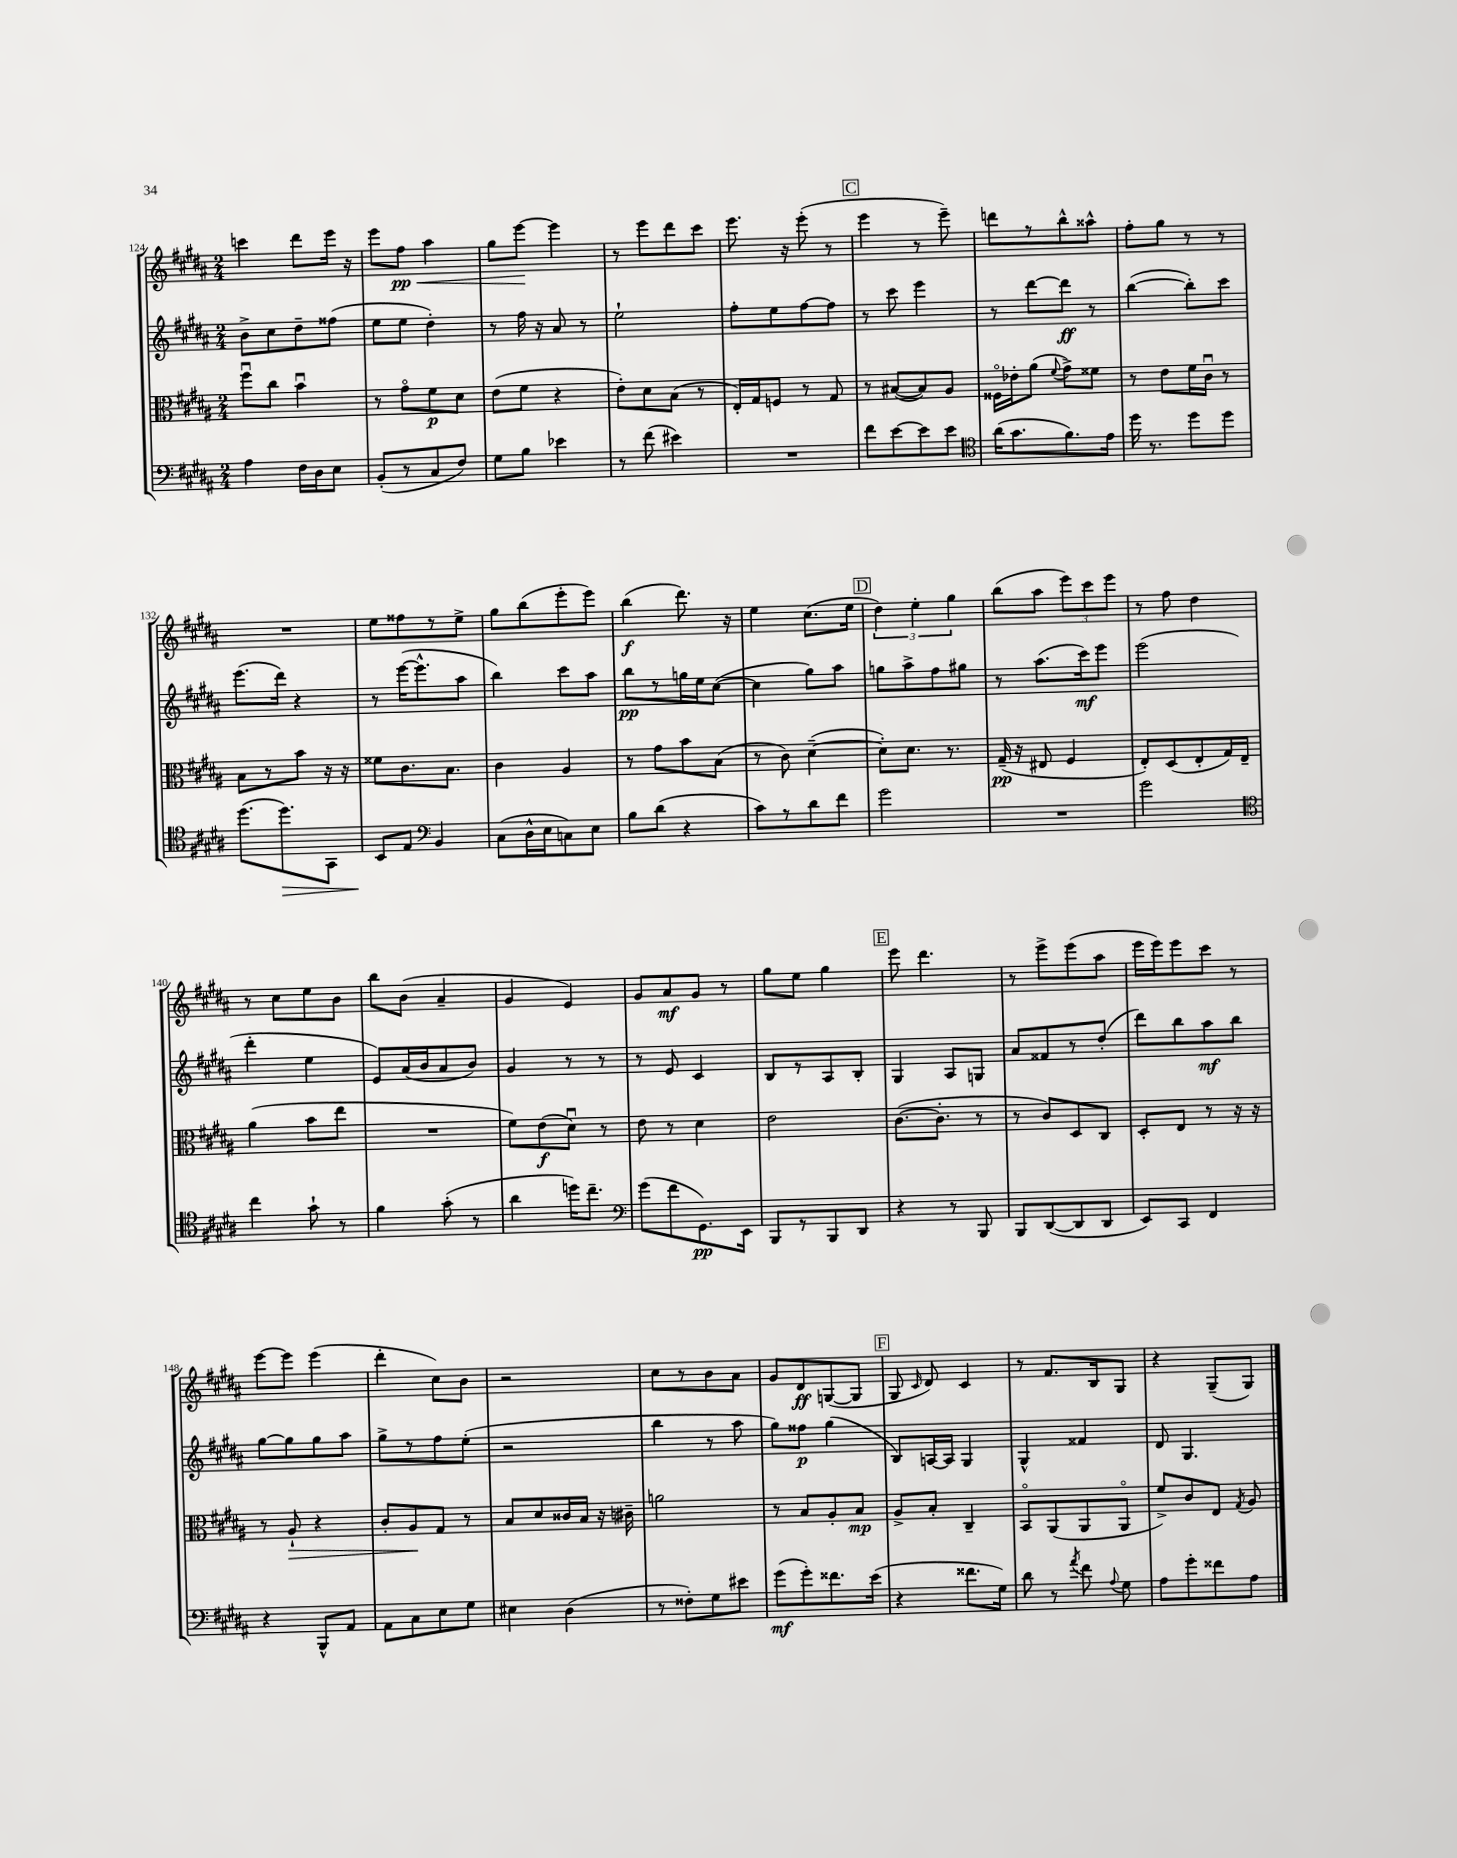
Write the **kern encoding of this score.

**kern	**kern	**kern	**kern
*staff4	*staff3	*staff2	*staff1
*clefF4	*clefC3	*clefG2	*clefG2
*k[f#c#g#d#a#]	*k[f#c#g#d#a#]	*k[f#c#g#d#a#]	*k[f#c#g#d#a#]
*M2/4	*M2/4	*M2/4	*M2/4
4A#	8ff#u	8b^	4ccc
.	8cc#	8cc#	.
16F#	4bu	8dd#~	8ddd#
16D#	.	.	.
8E	.	(8ff##	16eee
.	.	.	16r
=	=	=	=
(8BB'	8r	8ee	8eee
8r	8g#o	8ee	8ff#
8C#	8f#	4dd#')	4aa#
8F#)	8d#	.	.
=	=	=	=
8G#	(8e	8r	8gg#
8B	8f#	16ff#	[8eee
.	.	16r	.
4e-	4r	8a#	4eee]
.	.	8r	.
=	=	=	=
8r	8e')	2ee`	8r
(8f#	8d#	.	8eee
4e#)	(8B	.	8ddd#
.	8r	.	8ccc#
=	=	=	=
2r	16E')	8ff#'	8.eee
.	16G#	.	.
.	8F	8ee	.
.	.	.	16r
.	8r	[8ff#	(8eee'
.	8G#	8ff#]	8r
=	=	=	=
8f#	8r	8r	4eee
[8e	([8B#	8ccc#	.
8e]	8B#])	4eee	8r
8e	8A#	.	8eee~)
=	=	=	=
*clefC4	*	*	*
(16a#	16F##o	8r	8ddd
8.g#	16e-'	.	.
.	(8a#	[8ddd#	8r
.	8qqf#	.	.
8.f#)	8g#^)	8ddd#]	8bb^^
.	8f##	8r	8aa##^^
16e	.	.	.
=	=	=	=
16dd#	8r	([4bb	8ff#'
8.r	.	.	.
.	8e	.	8gg#
8dd#	16f#	8bb'])	8r
.	16c#u	.	.
8dd#	8r	8ccc#	8r
=	=	=	=
(8.dd#	8B	(8.eee	2r
.	8r	.	.
8.dd#)	.	16ddd#)	.
.	8b	4r	.
8GG#	16r	.	.
.	16r	.	.
=	=	=	=
8BB	8f##	8r	8ee
8E	8.c#	([16eee	8ff##
.	.	8.eee^^]	.
*clefF4	*	*	*
4BB	.	.	8r
.	8.B	.	.
.	.	8aa#	8ee^
=	=	=	=
(8C#	4c#	4bb)	8gg#
16D#^^	.	.	(8bb
16E	.	.	.
8C)	4A#	8ccc#	8eee'
8E	.	8aa#	8eee)
=	=	=	=
8B	8r	8bb	(4bb
(8d#	8g#	8r	.
4r	8b	16gg	8.ddd#)
.	.	16ee	.
.	(8B	([8cc#	.
.	.	.	16r
=	=	=	=
8c#)	8r	4cc#]	4ee
8r	8c#)	.	.
8d#	([4d#~	8gg#)	(8.cc#
8f#	.	8aa#	.
.	.	.	16ee
=	=	=	=
2g#	8d#'])	8gg	6dd#)
.	8.d#	8aa#^	.
.	.	.	6ee'
.	.	8ff#	.
.	8.r	.	.
.	.	.	6gg#
.	.	8gg#	.
=	=	=	=
2r	(16G#~	8r	(8bb
.	16r	.	.
.	8E#	(8.aa#	8aa#
.	4F#	.	12eee)
.	.	16ccc#)	.
.	.	.	12ccc#
.	.	8eee	.
.	.	.	12eee
=	=	=	=
2g#	8E')	(2eee	8r
.	(8D#	.	8ff#
.	8E'	.	4dd#
.	16G#)	.	.
.	16E~	.	.
=	=	=	=
*clefC4	*	*	*
4cc#	(4a#	4ddd#'	8r
.	.	.	8cc#
8g#`	8b	4ee	8ee
8r	8ee	.	8b
=	=	=	=
4f#	2r	8e)	8bb
.	.	(16a#	(8b
.	.	16b	.
(8g#'	.	8a#	4a#~
8r	.	8b)	.
=	=	=	=
4a#	8f#)	4g#	4g#
.	(8e	.	.
16dd)	8d#u)	8r	4e)
8.cc#~	.	.	.
.	8r	8r	.
=	=	=	=
*clefF4	*	*	*
(8g#	8e	8r	8g#
8f#	8r	8e	8a#
8.GG#)	4d#	4c#	8g#
.	.	.	8r
16EE	.	.	.
=	=	=	=
8BBB	2e	8B	8gg#
8r	.	8r	8ee
8BBB	.	8A#	4gg#
8DD#	.	8B'	.
=	=	=	=
4r	([8.c#	4G#	8eee
.	.	.	4.ddd#
.	8.c#']	.	.
8r	.	8A#	.
8BBB	8r	8G	.
=	=	=	=
8BBB	8r	8a#	8r
([8DD#	8c#)	8f##	8eee^
8DD#]	8D#	8r	(8eee
8DD#	8C#	(8dd#'	8aa#
=	=	=	=
8EE)	8D#'	8ddd#)	16eee
.	.	.	16eee)
8CC#	8E	8bb	8eee
4FF#	8r	8aa#	8ccc#
.	16r	8bb	8r
.	16r	.	.
=	=	=	=
4r	8r	[8gg#	[8eee
.	8A#`	8gg#]	8eee]
8BBB^^	4r	8gg#	(4eee
8AA#	.	8aa#	.
=	=	=	=
8AA#	8c#'	8gg#^	4ddd#'
8C#	8A#	8r	.
8E	8G#	8ff#	8cc#)
8G#	8r	(8ee'	8b
=	=	=	=
4E#	8B	2r	2r
.	8d#	.	.
(4D#	16c##	.	.
.	16B	.	.
.	16r	.	.
.	16c#~	.	.
=	=	=	=
8r	2a	4bb	8cc#
8F##')	.	.	8r
8G#	.	8r	8b
8e#	.	8aa#	8a#
=	=	=	=
(8g#	8r	8gg#)	8g#
8g#')	8B	8ff##	8d#
8.f##	8A#'	(4gg#	([8G
.	8B	.	8G]
(16e	.	.	.
=	=	=	=
4r	8A#^	8B)	8G#
.	.	.	16qqc#
.	8B'	[16A	8d#)
.	.	16A]	.
8.f##	4C#~	4G#	4c#
16G#)	.	.	.
=	=	=	=
8d#	8BBo	4G#^^	8r
8r	(8AA#	.	8.f#
8qa#	.	.	.
8f#	8AA#	4f##	.
.	.	.	16B
8qqA#	.	.	.
8G#	8AA#o	.	8G#
=	=	=	=
8A#	8f#^)	8d#	4r
8g#'	8c#	4.G#	.
8f##	8E	.	(8G#~
.	8qG#	.	.
8A#	8A#	.	8G#)
==	==	==	==
*-	*-	*-	*-
